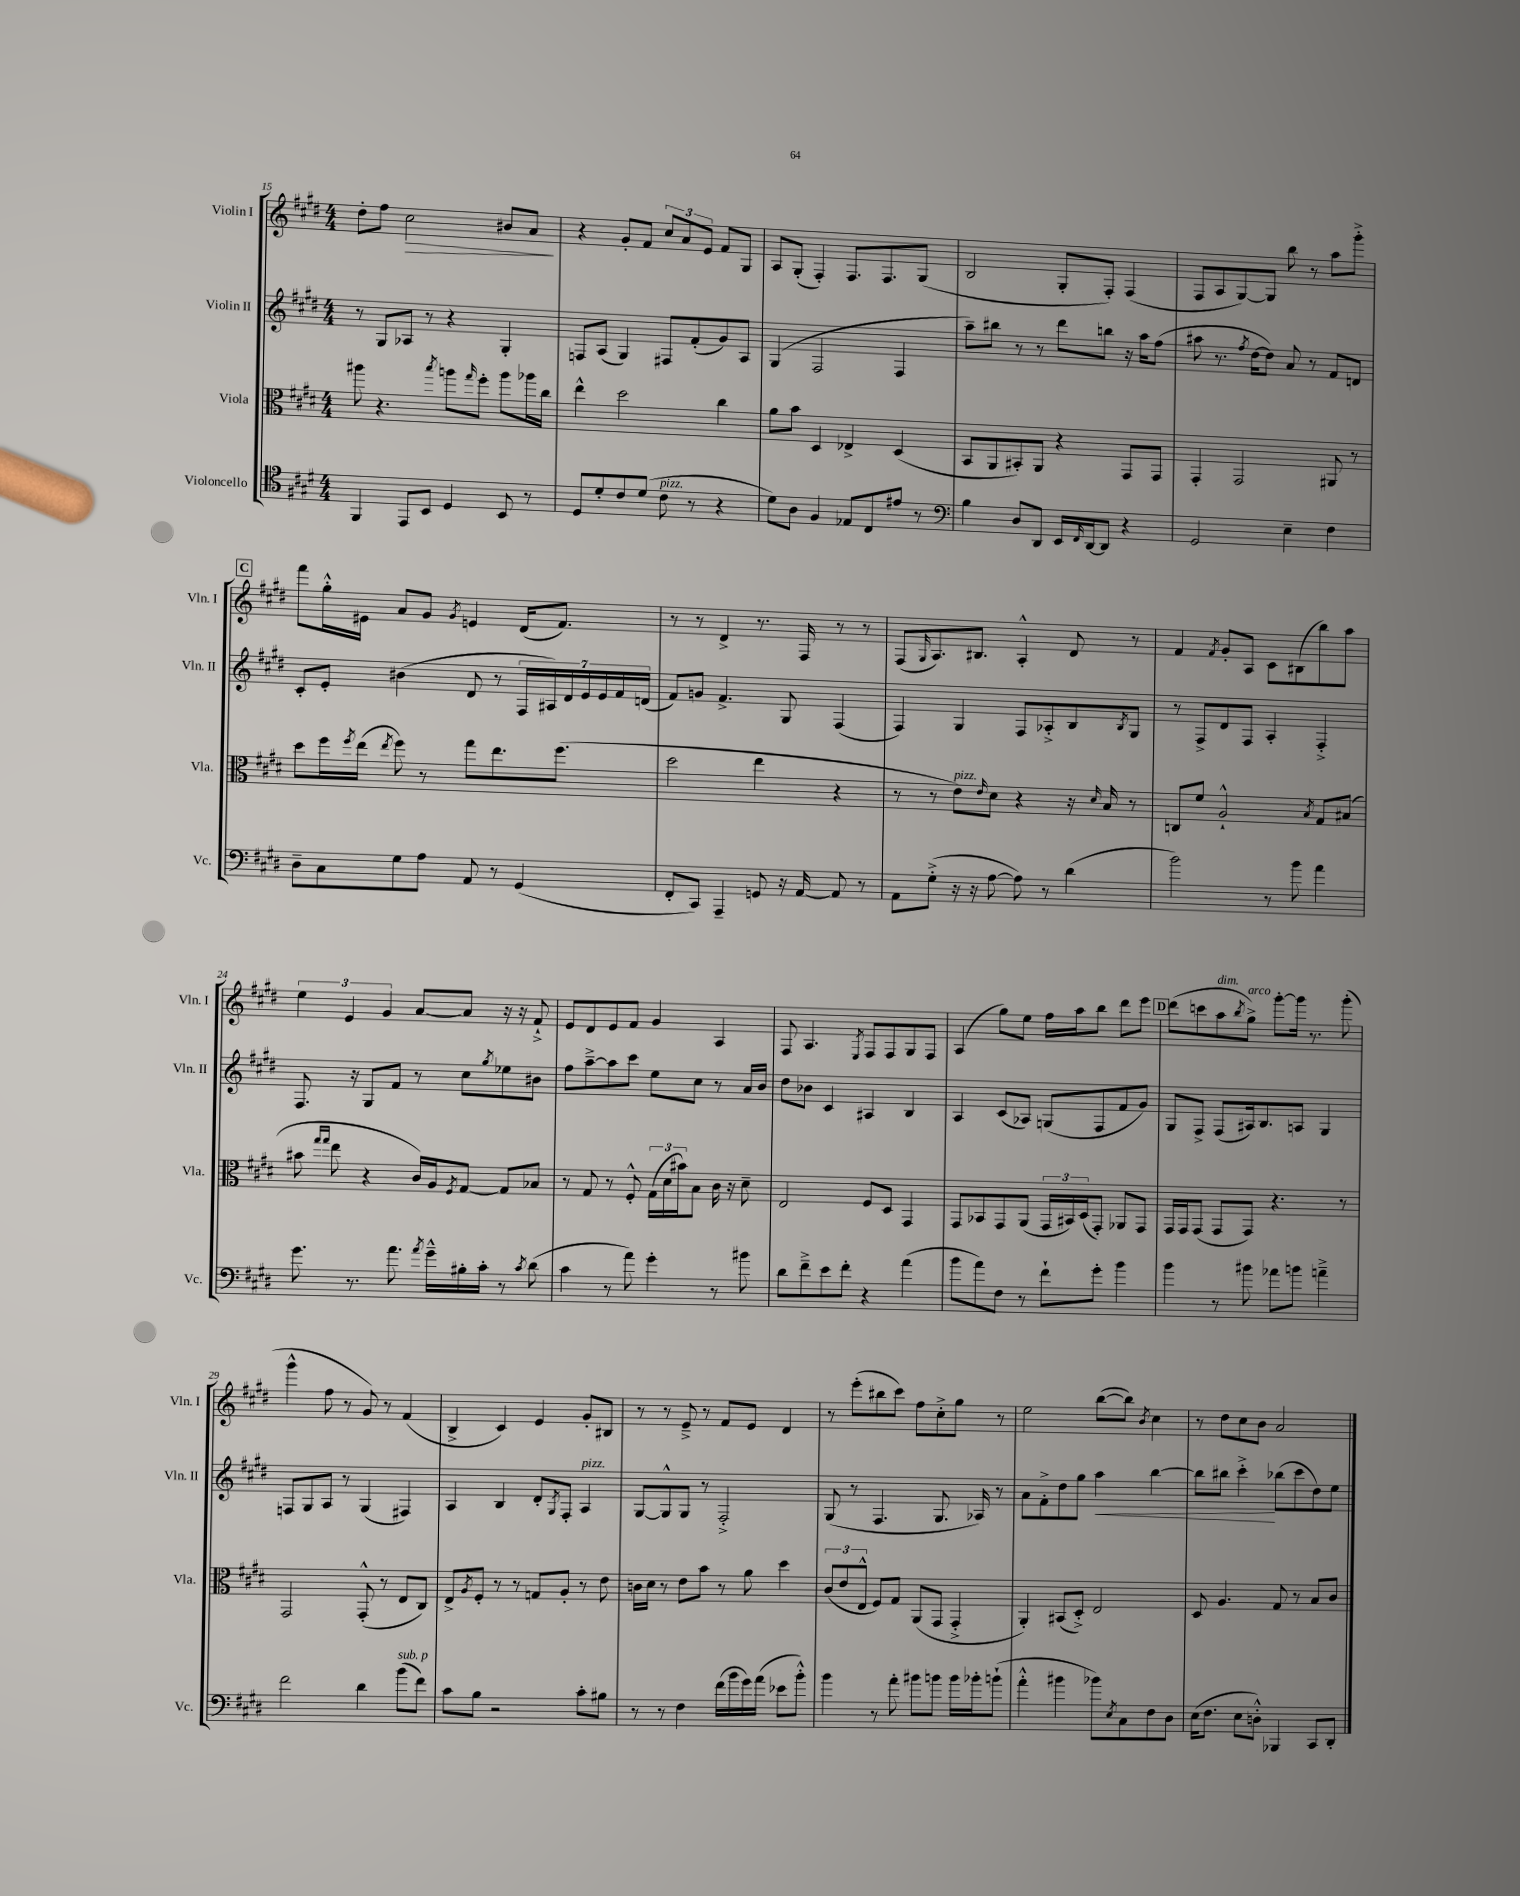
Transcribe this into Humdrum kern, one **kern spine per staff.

**kern	**kern	**kern	**dynam	**kern	**dynam
*part4	*part3	*part2	*part2	*part1	*part1
*staff4	*staff3	*staff2	*staff2	*staff1	*staff1
*I"Violoncello	*I"Viola	*I"Violin II	*	*I"Violin I	*
*I'Vc.	*I'Vla.	*I'Vln. II	*	*I'Vln. I	*
*clefC4	*clefC3	*clefG2	*	*clefG2	*
*k[f#c#g#d#]	*k[f#c#g#d#]	*k[f#c#g#d#]	*	*k[f#c#g#d#]	*
*M4/4	*M4/4	*M4/4	*	*M4/4	*
=15	=15	=15	=15	=15	=15
4FF#/	8aa#X\	8r	.	8dd#'\L	.
.	4.r	8G#/L	.	8ff#\J	.
!	!	!	!	!	!LO:HP:b
8EE/L	.	8A-X/J	.	2cc#\	>
8BB/J	.	8r	.	.	.
.	8qbb/	.	.	.	.
4D#/	8aan\L	4r	.	.	.
.	16qqgg#/	.	.	.	.
.	8ff#'\J	.	.	.	.
8BB/	8aa\L	4G#'/	.	8b#X/L	.
8r	16aa-X\L	.	.	8a/J	.
.	16cc#\JJ	.	.	.	.
.	.	.	.	.	]
=16	=16	=16	=16	=16	=16
8D#/L	4ee^^\	8Fn/L	.	4r	.
8d#'/	.	(8A/J	.	.	.
8c#/	2dd#\	4G#/)	.	8g#'/L	.
(8d#/J	.	.	.	8f#/J	.
!LO:TX:a:i:t=pizz.	!	!	!	!	!
8c#\	.	8F#X/L	.	12cc#/L	.
.	.	.	.	12a/	.
8r	.	(8f#'/	.	.	.
.	.	.	.	12e/J	.
4r	4cc#\	8g#/)	.	8f#/L	.
.	.	8A/J	.	8G#/J	.
=17	=17	=17	=17	=17	=17
8d#\L)	8a\L	(4G#/	.	8A/L	.
8A\J	8b\J	.	.	(8G#'/J	.
4F#/	4D#/	2F#/	.	4F#'/)	.
8E-X/L	4E-X^/	.	.	8.F#/L	.
8C#/	.	.	.	.	.
.	.	.	.	8.F#/	.
8e#X/J	(4D#/	4F#/	.	.	.
8r	.	.	.	(8G#/J	.
=18	=18	=18	=18	=18	=18
*clefF4	*	*	*	*	*
4B\	8BB/L	8aa~\L)	.	2B/	.
.	8AA/	8bb#X\J	.	.	.
8D#/L	8BB#X'/)	8r	.	.	.
8DD#/J	8AA/J	8r	.	.	.
16EE/LL	4r	8ddd#\L	.	8G#'/L	.
16qqFF#/	.	.	.	.	.
[16DD#/J	.	.	.	.	.
8DD#/J]	.	8bbn\J	.	8F#'/J)	.
4r	8GG#/L	16r	.	(4F#/	.
.	.	16aa\KL	.	.	.
.	8GG#/J	(8ff#\J	.	.	.
=19	=19	=19	=19	=19	=19
2GG#/	4GG#'/	8aa#X\	.	8F#/L	.
.	.	8.r	.	8A/	.
.	2GG#/	.	.	[8G#/)	.
.	.	8qff#/	.	.	.
.	.	[16dd#\KL	.	.	.
.	.	8dd#\J])	.	8G#/J]	.
4E~\	.	8a/	.	8bb\	.
.	.	8r	.	8r	.
4F#\	8AA#X/	8f#/L	.	8aa\L	.
.	8r	8dn/J	.	8ggg#'^\J	.
!!LO:LB:g=z
!!LO:REH:place=s1:t=C
=20	=20	=20	=20	=20	=20
8D#~\L	8dd#\L	8c#'/L	.	8fff#\L	.
8C#\	16ff#\L	8e'/J	.	16gg#'^^\L	.
.	8qff#/	.	.	.	.
.	(16ee\JJ	.	.	16e#X\JJ	.
.	8qee/	.	.	.	.
8G#\	8ff#\)	(4b#X\	.	8a/L	.
8A\J	8r	.	.	8g#/J	.
.	.	.	.	8qg#/	.
8AA/	8gg#\L	8d#/	.	4en/	.
8r	8.ee\	8r	.	.	.
(4GG#/	.	28F#/LL	.	(16d#/KL	.
.	.	28A#X/)	.	.	.
.	(8.ff#\J	.	.	8.f#/J)	.
.	.	28d#/	.	.	.
.	.	28e/	.	.	.
.	.	28e/	.	.	.
.	.	28f#/	.	.	.
.	.	(28dn/JJ	.	.	.
=21	=21	=21	=21	=21	=21
8FF#'/L	2dd#\	8f#/L)	.	8r	.
8CC#/J)	.	8gn/J	.	8r	.
4AAA~/	.	4.f#^/	.	4d#^/	.
8GGn/	4ee\	.	.	8.r	.
16r	.	8G#/	.	.	.
[16AA/	.	.	.	16F#/	.
8AA/]	4r	(4F#/	.	8r	.
8r	.	.	.	8r	.
=22	=22	=22	=22	=22	=22
8AA\L	8r	4F#/)	.	(8F#/L	.
.	.	.	.	16qqG#/	.
(8G#'^\J	8r	.	.	8.A/)	.
!	!LO:TX:a:i:t=pizz.	!	!	!	!
16r	8e\L)	4G#/	.	.	.
16r	.	.	.	8.B#X/J	.
.	16qqe/	.	.	.	.
[8A\	8d#\J	.	.	.	.
8A\])	4r	8F#/L	.	4A'^^/	.
8r	.	8A-X'^/	.	.	.
(4d#\	16r	8B/	.	8d#/	.
.	16qqd#/	.	.	.	.
.	16B/	.	.	.	.
.	.	8qB/	.	.	.
.	8r	8G#/J	.	8r	.
=23	=23	=23	=23	=23	=23
2b\)	8Cn/L	8r	.	4f#/	.
.	8f#/J	8F#^/L	.	.	.
.	.	.	.	8qf#/	.
.	2A`^^/	8d#/	.	8g#'/L	.
.	.	8F#/J	.	8A/J	.
8r	.	4A'/	.	8c#\L	.
8b\	.	.	.	(8B#X\	.
.	8qB/	.	.	.	.
4a\	8G#/L	4F#'^/	.	8bb\)	.
.	(8B#X/J	.	.	8aa\J	.
!!LO:LB:g=z
=24	=24	=24	=24	=24	=24
8.g#\	8b#X\	8.F#/	.	6ee\	.
.	16qqgg#/LL	.	.	.	.
.	16qqgg#/JJ	.	.	.	.
.	8ee\	.	.	.	.
.	.	.	.	6e/	.
8.r	.	16r	.	.	.
.	4r	8G#/L	.	.	.
.	.	.	.	6g#/	.
8.a\	.	8f#/J	.	.	.
.	16c#/LL)	8r	.	[8a/L	.
8qa/	.	.	.	.	.
16g#~^^\LL	16A/J	.	.	.	.
.	8qF#/	.	.	.	.
16B#X'\	[8G#/J	8cc#\L	.	8a/J]	.
16c#'\JJ	.	.	.	.	.
.	.	8qgg#/	.	.	.
8r	8G#/L]	8ee-X\	.	16r	.
.	.	.	.	16r	.
8qc#/	.	.	.	.	.
(8d#\	8B-X/J	8b#X\J	.	8f#`^/	.
=25	=25	=25	=25	=25	=25
4c#\	8r	8ff#\L	.	8e/L	.
.	8G#/	[8aa~^\	.	8d#/	.
8r	8r	8aa\]	.	8e/	.
8a\)	8F#'^^/	8ccc#\J	.	8f#/J	.
4g#'\	(24G#\LL	8ee\L	.	4g#/	.
.	24d#\	.	.	.	.
.	24b#X\J)	.	.	.	.
.	8B\J	8cc#\J	.	.	.
8r	16c#\	8r	.	4A/	.
.	16r	.	.	.	.
8b#X\	8d#~\	16a/LL	.	.	.
.	.	16b/JJ	.	.	.
=26	=26	=26	=26	=26	=26
8d#\L	2E/	8dd#\L	.	8F#/	.
8f#~^\	.	8b-X\J	.	4.A/	.
8e\	.	4c#/	.	.	.
8f#'\J	.	.	.	.	.
.	.	.	.	8qE/	.
4r	8F#/L	4A#X/	.	8F#/L	.
.	8D#/J	.	.	8F#/	.
(4a\	4GG#/	4B/	.	8G#/	.
.	.	.	.	8F#/J	.
=27	=27	=27	=27	=27	=27
8b\L	8GG#/L	4A/	.	(4A/	.
8a\)	8BB-X/	.	.	.	.
8F#\J	8GG#/	(8c#/L	.	8gg#\L)	.
8r	(8AA/J	8A-X/J)	.	8ee\J	.
8f#`\L	24GG#/LL	(8Gn/L	.	16ff#\LL	.
.	24BB#X/)	.	.	.	.
.	.	.	.	16aa\J	.
.	(24D#/J	.	.	.	.
8g#'\J	8GG#'/J)	8F#/	.	8bb\J	.
4b\	8AA-X/L	8f#/	.	8ddd#\L	.
.	8GG#/J	8g#/J)	.	8eee\J	.
!!LO:REH:place=s1:t=D
=28	=28	=28	=28	=28	=28
4b\	16GG#/LL	8G#/L	.	(8ddd#\L	.
.	16GG#/J	.	.	.	.
.	(8GG#/J	8F#^/J	.	8cccn\	.
!	!	!	!	!LO:TX:a:i:t=dim.	!
8r	8GG#/L	(8F#/L	.	8aa\	.
.	.	.	.	8qbb/	.
!	!	!	!	!LO:TX:a:i:t=arco	!
8b#X\	8GG#/J)	16A#X/k)	.	8gg#^\J)	.
.	.	8.B/	.	.	.
8a-X\L	4.r	.	.	[8ggg#'\L	.
8bn\J	.	8An/J	.	16ggg#\Jk]	.
.	.	.	.	8.r	.
4an~^\	.	4G#/	.	.	.
.	8r	.	.	(8ggg#'\	.
!!LO:LB:g=z
=29	=29	=29	=29	=29	=29
2f#\	2GG#/	8Fn/L	.	4ggg#^^\	.
.	.	8G#/	.	.	.
.	.	8A/J	.	8ff#\	.
.	.	8r	.	8r	.
4d#\	(8GG#'^^/	(4G#/	.	8g#/)	.
.	8r	.	.	8r	.
!LO:TX:a:i:t=sub. p	!	!	!	!	!
(8b\L	8E/L	4F#X/)	.	(4f#/	.
8f#\J)	8C#/J)	.	.	.	.
=30	=30	=30	=30	=30	=30
8c#\L	8E^/L	4A/	.	4B^/	.
.	8qA/	.	.	.	.
8B\J	8F#'/J	.	.	.	.
2r	8r	4B/	.	4c#/)	.
.	8r	.	.	.	.
.	8Gn/L	8d#'/L	.	4e/	.
.	.	8qG#/	.	.	.
.	8A'/J	8F#'/J	.	.	.
!	!	!LO:TX:a:i:t=pizz.	!	!	!
8c#'\L	8r	4A/	.	8g#'/L	.
8B#X\J	8e\	.	.	8B#X/J	.
=31	=31	=31	=31	=31	=31
8r	16cn\LL	[8G#/L	.	8r	.
.	16d#\JJ	.	.	.	.
8r	8r	8G#^^/]	.	8r	.
4F#\	8e\L	8G#/J	.	8e~^/	.
.	8b\J	8r	.	8r	.
(16f#\LL	8r	2F#'^/	.	8f#/L	.
16b\	.	.	.	.	.
16g#\)	8a\	.	.	8e/J	.
(16a\JJ	.	.	.	.	.
8e-X\L	4dd#\	.	.	4d#/	.
8b'^^\J)	.	.	.	.	.
=32	=32	=32	=32	=32	=32
4b\	(12c#/L	(8G#/	.	8r	.
.	12e/	.	.	.	.
.	.	8r	.	(8eee'\L	.
.	12E^^/J	.	.	.	.
8r	8F#/L)	4.F#/	.	8bb#X\	.
8a'\	8G#/J	.	.	8ccc#\J)	.
8b#X\L	(8AA/L	.	.	8ff#\L	.
8bn\J	8GG#/J	8.G#/	.	8cc#'^\	.
16b\LL	4GG#'^/	.	.	8gg#\J	.
16b-X'\J	.	16A-X/)	.	.	.
(8bn`\J	.	8r	.	8r	.
=33	=33	=33	=33	=33	=33
4a'^^\	4AA'/)	8a\L	.	2ee\	.
.	.	8f#'^\	.	.	.
4b#X\	(8BB#X/L	8dd#\	.	.	.
.	8D#'^/J)	8gg#\J	.	.	.
!	!	!	!LO:HP:b	!	!
8b-X\L)	2E/	4aa\	<	([8bb\L	.
8qE/	.	.	.	.	.
8C#\	.	.	.	8bb\J])	.
.	.	.	.	8qb/	.
8F#\	.	[4bb\	.	4cc#\	.
8D#\J	.	.	.	.	.
=34	=34	=34	=34	=34	=34
(16E\KL	8D#/	8bb\L]	.	8r	.
8.F#\J	.	.	.	.	.
.	4.A/	8bb#X\J	.	8dd#\L	.
8E\L	.	4ccc#'^\	.	8cc#\	.
8Dn'^^\J)	.	.	.	8b\J	.
4BBB-X/	8G#/	(8bb-X\L	[	2a/	.
.	8r	8ccc#\	.	.	.
8CC#/L	8B/L	8dd#\)	.	.	.
8DD#'/J	8c#/J	8ee\J	.	.	.
==	==	==	==	==	==
*-	*-	*-	*-	*-	*-
